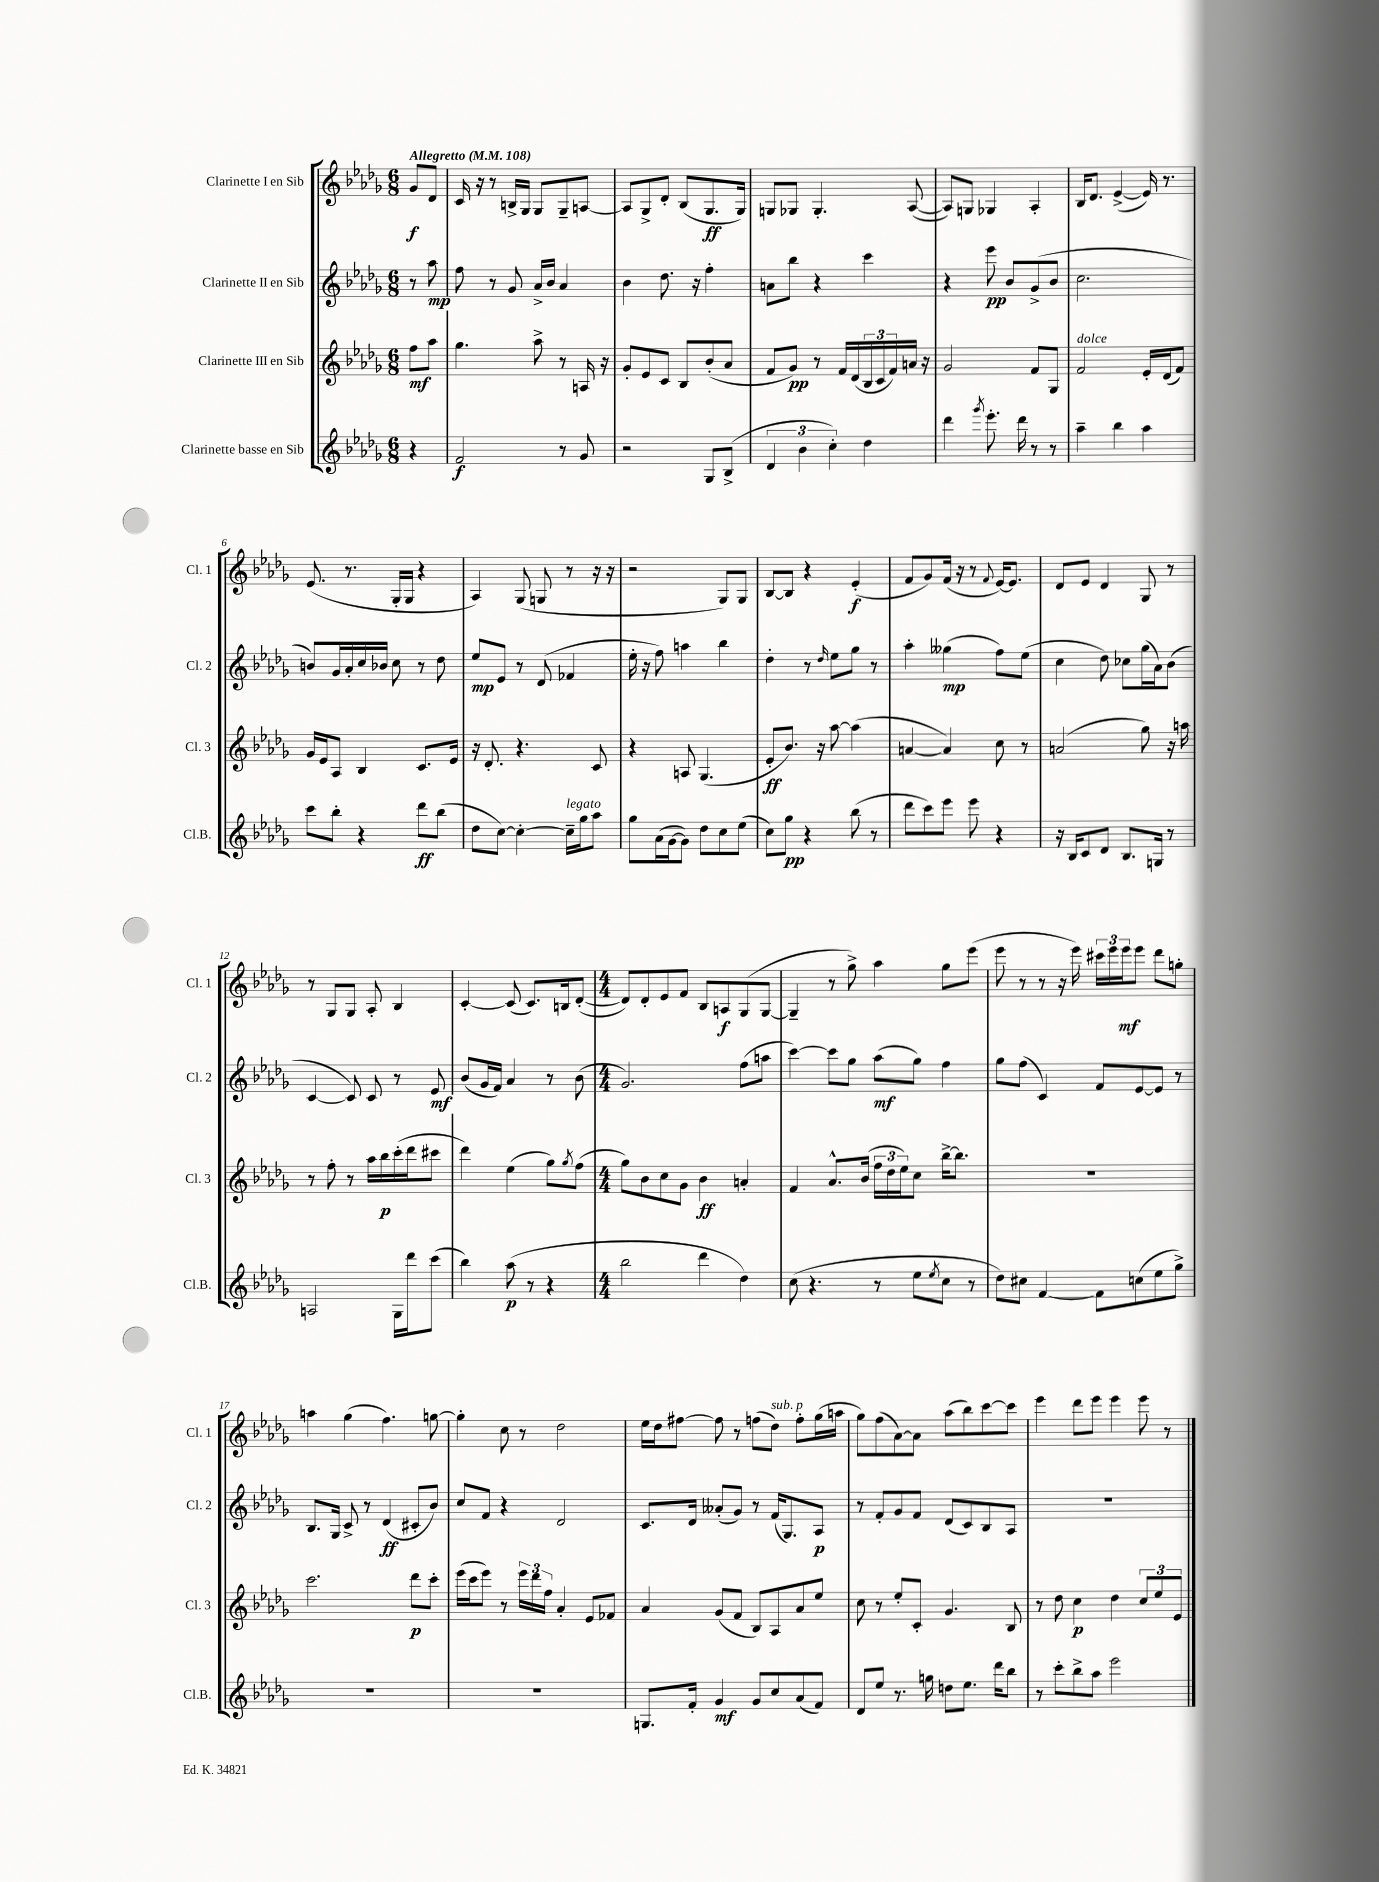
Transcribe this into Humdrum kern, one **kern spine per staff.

**kern	**kern	**kern	**kern
*staff4	*staff3	*staff2	*staff1
*clefG2	*clefG2	*clefG2	*clefG2
*k[b-e-a-d-g-]	*k[b-e-a-d-g-]	*k[b-e-a-d-g-]	*k[b-e-a-d-g-]
*M6/8	*M6/8	*M6/8	*M6/8
*MM108	*MM108	*MM108	*MM108
4r	8ff	8r	8g-
.	8aa-	8aa-	8d-
=	=	=	=
2f	4.gg-	8ff	16c
.	.	.	16r
.	.	8r	8r
.	.	8g-	16B^
.	.	.	16G-
.	8aa-^	16a-^	8G-
.	.	16b-	.
8r	8r	4a-	8G-~
8g-	16A	.	[8A
.	16r	.	.
=	=	=	=
2r	8g-'	4b-	8A]
.	8e-	.	8G-^
.	8c	8.dd-	8d-'
.	8B-	.	(8B-
.	.	16r	.
8G-	(8b-'	4ff'	8.G-
(8B-^	8a-	.	.
.	.	.	16G-)
=	=	=	=
6d-	8f	8a	8G
.	8g-)	8bb-	8G-
6b-	.	.	.
.	8r	4r	4.G-'
6cc')	.	.	.
.	16f	.	.
.	(16d-	.	.
4dd-	24B-	4ccc	.
.	24c	.	.
.	24f)	.	.
.	16a	.	([8A-
.	16r	.	.
=	=	=	=
4ddd-	2g-	4r	8A-])
.	.	.	8G
8qggg-	.	.	.
8.eee-'	.	8eee-	4G-
.	.	8b-	.
16ddd-	.	.	.
8r	8f	(8g-^	4A-'
8r	8G-	8b-	.
=	=	=	=
4aa-~	2f	2.cc	16B-
.	.	.	8.d-
4bb-	.	.	([4e-^
4aa-	16e-'	.	16e-])
.	(16d-	.	8.r
.	8f)	.	.
=	=	=	=
8ccc	16g-	8b)	(8.e-
.	16e-	.	.
8bb-'	8A-	16g-	.
.	.	16a-'	8.r
4r	4B-	16cc	.
.	.	16b-	.
.	.	8cc	16G-'
.	.	.	16G-
8ddd-	8.c	8r	4r
(8bb-	.	8dd-	.
.	16e-	.	.
=	=	=	=
8dd-	16r	8ee-	4A-)
.	8.d-'	.	.
[8cc)	.	8e-	.
4cc'_	4.r	8r	(8G-
.	.	(8d-	8G
16cc~]	.	4f-	8r
16gg-	.	.	.
8aa-	8c	.	16r
.	.	.	16r
=	=	=	=
8gg-	4r	16ee-'	2r
.	.	16r	.
(16a-	.	8ff)	.
[16g-	.	.	.
8g-])	8A	4aa	.
8dd-	(4.G-	.	.
8cc	.	4bb-	8G-)
(8ee-	.	.	8G-
=	=	=	=
8cc)	8e-'	4dd-'	[8B-
8gg-	8.b-)	.	8B-]
4r	.	8r	4r
.	16r	.	.
.	.	16qqdd-	.
.	[8aa-	8ee-	.
(8bb-	(4aa-]	8gg-	(4e-'
8r	.	8r	.
=	=	=	=
8ddd-	[4a	4aa-'	8f
8ccc)	.	.	8g-)
8eee-	4a])	(4gg--	(16f
.	.	.	16r
8eee-	.	.	8r
.	.	.	8qqf
4r	8cc	8ff)	[16e-)
.	.	.	8.e-]
.	8r	(8ee-	.
=	=	=	=
16r	(2a	4cc	8d-
16B-	.	.	.
8c	.	.	8e-
8d-	.	8dd-)	4d-
8.B-	.	8cc-	.
.	8gg-)	(16gg-	8G-
16G	.	16a-)	.
8r	16r	(8b-	8r
.	16aa	.	.
=	=	=	=
2A	8r	[4c	8r
.	8ff'	.	8G-
.	8r	8c])	8G-
.	16aa-	8c	8A-'
.	16bb-	.	.
16G-	(16ccc'	8r	4B-
16ddd-	16ddd-	.	.
(8ccc	8ccc#	8e-	.
=	=	=	=
4bb-)	4ddd-)	(8b-	[4c'
.	.	16g-	.
.	.	16f)	.
(8aa-	(4ee-	4a-	(8c]
8r	.	.	8.c)
4r	8gg-)	8r	.
.	.	.	16B
.	8qgg-	.	.
.	(8ff	(8b-	([8d-'
=	=	=	=
*M4/4	*M4/4	*M4/4	*M4/4
2bb-	8gg-)	2.g-)	8d-])
.	8b-	.	8d-'
.	8cc	.	8e-
.	8g-	.	8f
4ddd-	4b-	.	8B-
.	.	.	8A
4dd-)	4a'	(8ff	(8G-
.	.	8aa	[8G-
=	=	=	=
(8cc	4f	[4ccc)	4G-~]
4.r	.	.	.
.	8.a-^^	8ccc]	8r
.	.	8gg-	8gg-^)
.	(16b-	.	.
8r	24ff	(8aa-	4aa-
.	24dd-	.	.
.	24ee-)	.	.
8ee-	8cc	8gg-)	.
8qee-	.	.	.
8cc	[16bb-^	4ff	8gg-
.	8.bb-]	.	.
8r	.	.	(8eee-
=	=	=	=
8dd-)	1r	8gg-	8eee-
8cc#	.	(8ff	8r
[4f	.	4c)	8r
.	.	.	16r
.	.	.	16eee-)
8f]	.	8f	24ccc#
.	.	.	24eee-
.	.	.	24eee-
(8cc	.	[8e-	8eee-
8ee-	.	8e-]	8ddd-
8gg-^)	.	8r	8gg'
=	=	=	=
1r	2.ccc	8.B-	4aa
.	.	16G-	.
.	.	8c^	(4gg-
.	.	8r	.
.	.	(4d-	4.ff)
.	8ddd-	8c#'	.
.	8ccc'	8b-)	[8gg
=	=	=	=
1r	(16eee-	8cc	4gg']
.	16ccc	.	.
.	8eee-)	8f	.
.	8r	4r	8cc
.	24eee-	.	8r
.	24ddd-	.	.
.	24ff	.	.
.	4a-'	2d-	2dd-
.	8e-	.	.
.	8f-	.	.
=	=	=	=
8.G	4a-	8.c	16ee-
.	.	.	16dd-
.	.	.	[8ff#
16f'	.	16d-	.
4g-	(8g-	(8a--'	8ff#]
.	8f	8g-)	8r
8g-	8B-)	8r	(8ff
8cc	8A-	(16f	8dd-)
.	.	8.G-)	.
(8a-	8a-	.	8ff'
8f)	8ee-	8A-	(16gg-
.	.	.	16aa
=	=	=	=
8d-	8cc	8r	8gg-)
8ee-	8r	8f'	(8ff
8.r	8ee-'	8g-	[8a-)
.	8c'	8f	8a-]
16gg	.	.	.
8dd	4.g-	(8d-	(8aa-
8.ee-	.	8c)	8bb-)
.	.	8B-	[8ccc
16ddd-	.	.	.
8bb-	8B-	8A-	8ccc]
=	=	=	=
8r	8r	1r	4eee-
8ccc'	8dd-	.	.
8bb-^	4cc	.	8ddd-
8aa-	.	.	8eee-
2eee-	4dd-	.	4eee-
.	12cc	.	8eee-
.	12ee-	.	.
.	.	.	8r
.	12e-	.	.
==	==	==	==
*-	*-	*-	*-
